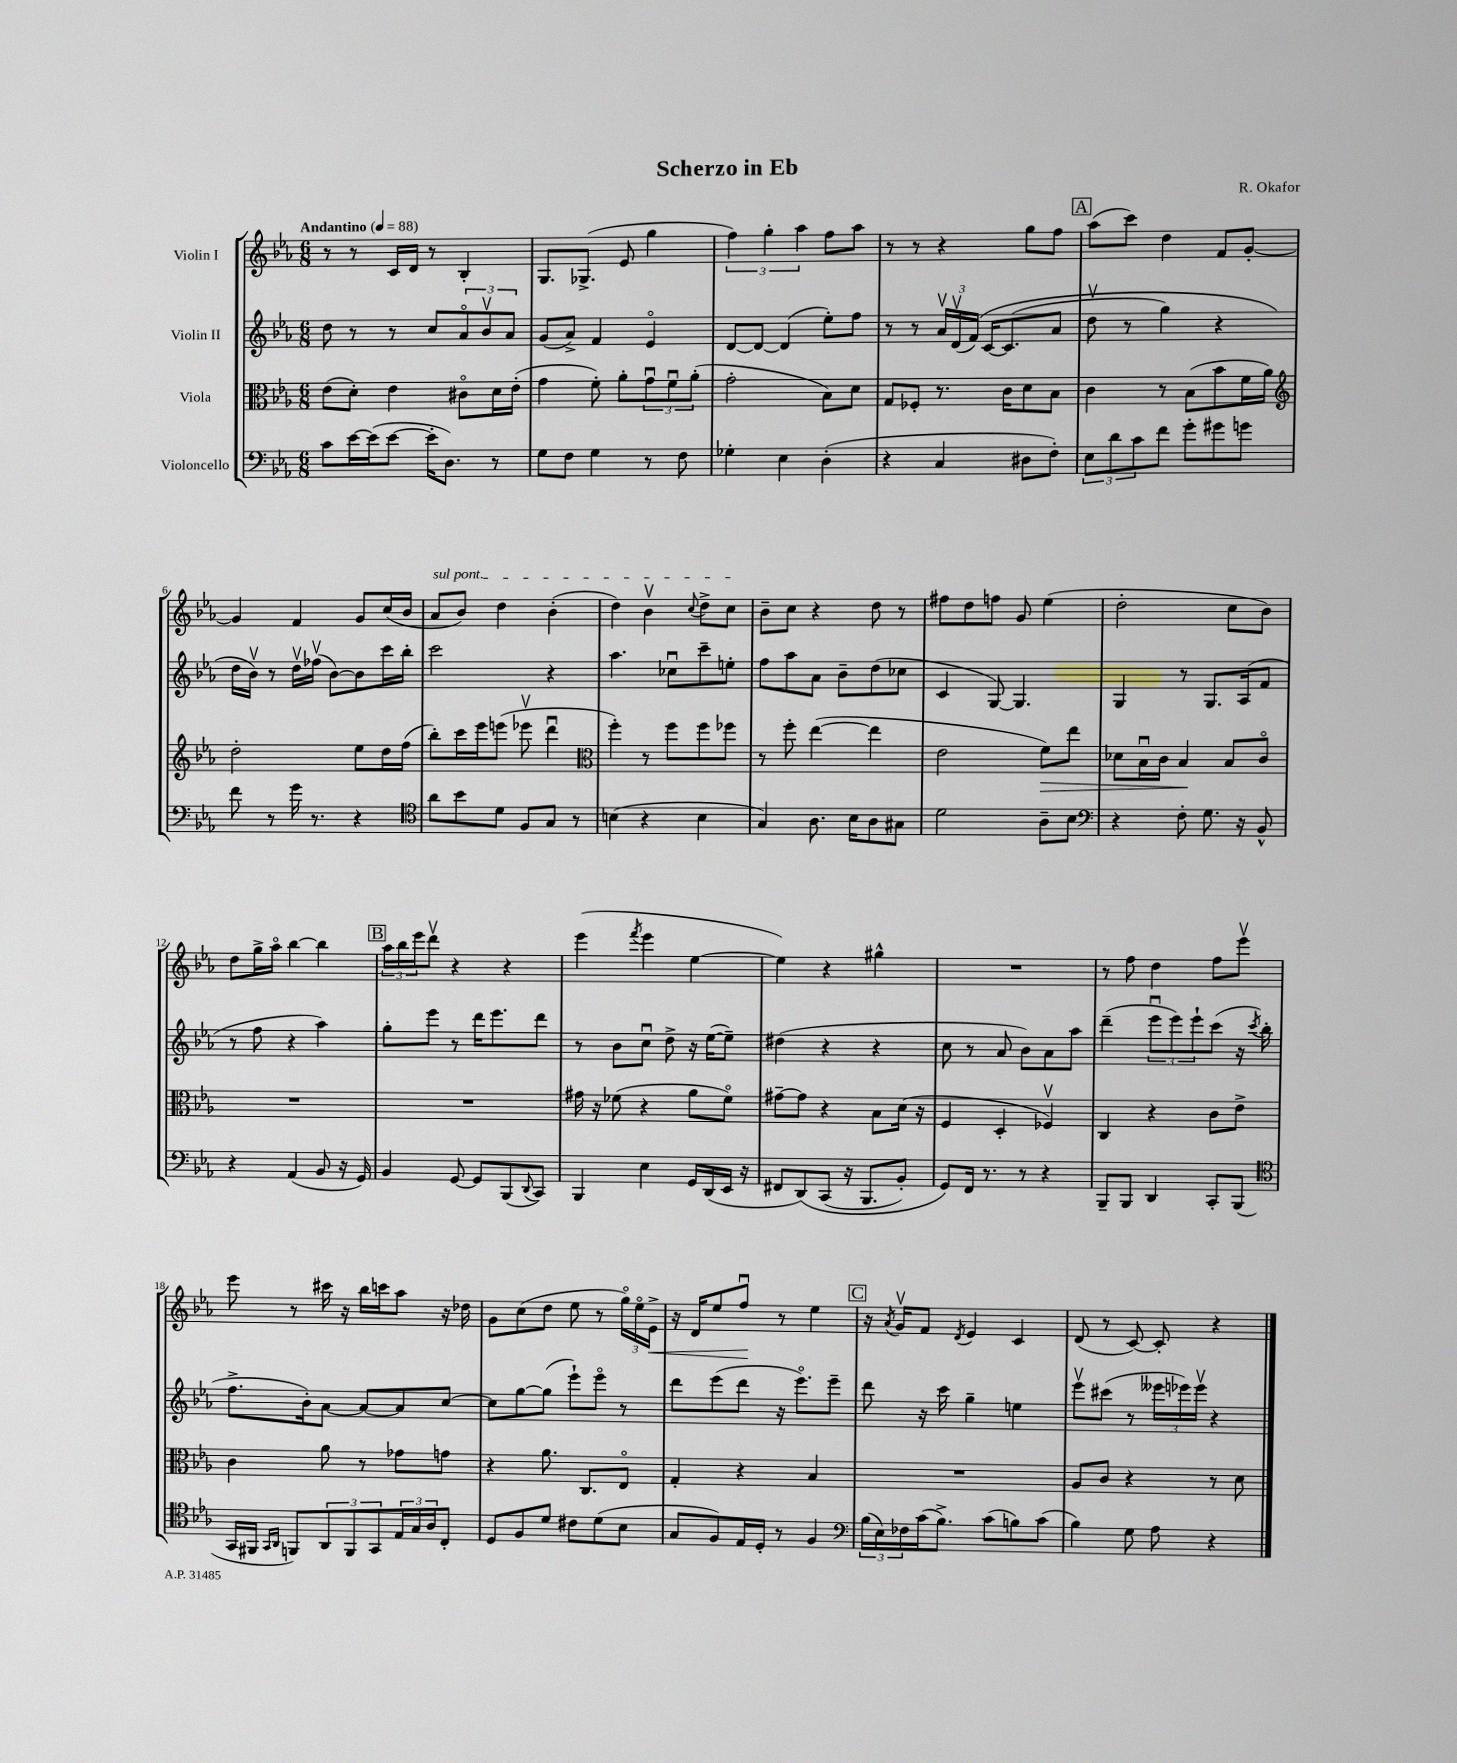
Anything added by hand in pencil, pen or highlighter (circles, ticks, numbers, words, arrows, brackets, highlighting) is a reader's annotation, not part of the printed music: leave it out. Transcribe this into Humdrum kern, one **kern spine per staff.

**kern	**kern	**kern	**kern
*staff4	*staff3	*staff2	*staff1
*clefF4	*clefC3	*clefG2	*clefG2
*k[b-e-a-]	*k[b-e-a-]	*k[b-e-a-]	*k[b-e-a-]
*M6/8	*M6/8	*M6/8	*M6/8
*MM88	*MM88	*MM88	*MM88
8c	(8e-	8dd	8r
[16e-	8d')	8r	8r
(16e-]	.	.	.
[8e-	4e-	8r	16c
.	.	.	16d
16e-']	.	8cc	8r
8.D)	.	.	.
.	8c#o	12a-o	4B-'
.	.	12b-v	.
8r	16d	.	.
.	.	12a-	.
.	(16e-'	.	.
=	=	=	=
8G	4g	(8g	8.G
8F	.	8a-^)	.
.	.	.	(8.G-^
4G	8f')	4f	.
.	8a-'	.	8e-
8r	12gu	4e-o	4gg
.	12fu	.	.
8F	.	.	.
.	(12a-'	.	.
=	=	=	=
4G-'	2g'	[8d	6ff)
.	.	8d_	.
.	.	.	6gg'
4E-	.	(4d]	.
.	.	.	6aa-
(4D'	8B-)	8ee-')	8ff
.	8d	8ff	8aa-
=	=	=	=
4r	8G	8r	8r
.	8F-'	8r	8r
4C	8.r	24a-v	4r
.	.	(24dv	.
.	.	&(24f)	.
.	.	[16c	.
.	16c	(8.c]	.
8D#	8d	.	8gg
8F')	8B-	8a-	8ff
=	=	=	=
12E-	4c	8ddv	(8aa-
12d	.	.	.
.	.	8r	8ccc)
12c	.	.	.
8f	8r	4gg)	4dd
8g'	(8B-	.	.
8g#	8b-	4r	8f
8g	16f	.	[8g'
.	16a-)	.	.
=	=	=	=
*	*clefG2	*	*
8f	2dd'	16dd	4g]
.	.	16b-v&)	.
8r	.	8r	.
16g	.	16ddv	4f
8.r	.	(16ff-v	.
.	.	[8b-)	.
4r	8ee-	8b-]	8g
.	16dd	16ccc	(16cc
.	(16ff	16bb-'	16b-
=	=	=	=
*clefC4	*	*	*
8a-	8bb-')	2ccc	8a-
8b-	16ccc	.	8b-)
.	16eee-	.	.
8d	(8eee	.	4dd
8F	8eee-v	.	.
8G	4dddu	4r	(4b-'
8r	.	.	.
=	=	=	=
*	*clefC3	*	*
(4B	4ff')	4.aa-	4dd)
4r	8r	.	4b-v
.	8ff	8cc-u	.
.	.	.	8qqcc
4B	8ff	8ccc~	8dd^
.	8ff-	8ee'	8cc
=	=	=	=
4G)	8r	8ff	8b-~
.	8ff'	8aa-	8cc
8.A-	([4ee-	8a-	4r
.	.	8b-~	.
16B-	.	.	.
8A-	4ee-]	(8dd	8dd
8G#	.	8cc-	8r
=	=	=	=
2d	2e-	4c	8ff#
.	.	.	8dd
.	.	[8G)	8ff
.	.	4.G]	8g
8A-~	8f)	.	(4ee-
8B-	8ee-	.	.
=	=	=	=
*clefF4	*	*	*
4r	8d-	4G	2dd'
.	16B-u	.	.
.	16c	.	.
8F'	4B-	8r	.
8.G	.	8.G	.
.	8B-	.	8cc
16r	.	(16A-	.
8BB-^^	8co	8f	8b-)
=	=	=	=
4r	2.r	8r	8dd
.	.	8ff	16gg^
.	.	.	16aa-o
(4AA-	.	4r	[4bb-
8BB-	.	4aa-)	4bb-]
16r	.	.	.
16GG)	.	.	.
=	=	=	=
4BB-	2.r	8gg'	24aa-
.	.	.	24bb-
.	.	.	24eee-
.	.	8eee-	8dddv
[8GG	.	8r	4r
8GG]	.	16ddd	.
.	.	8.eee-	.
(8BBB-	.	.	4r
8qqDD	.	.	.
8CC)	.	8ddd	.
=	=	=	=
4BBB-	16g#	8r	(4eee-
.	16r	.	.
.	(8f-	8b-	.
.	.	.	8qfff
4E-	4r	8ccu	4eee-
.	.	8dd^	.
16GG	8a-	16r	[4ee-
(16DD	.	([16ee-	.
16EE-	8f-o)	8ee-~])	.
16r	.	.	.
=	=	=	=
8FF#	[8g#~	(4dd#	4ee-])
&(8DD)	8g#]	.	.
(8CC	4r	4r	4r
16r	.	.	.
8.BBB-	.	.	.
.	8B-	4r	4gg#^^
8BB-')	(16d	.	.
.	16r	.	.
=	=	=	=
8GG&)	4F	8cc	2.r
16FF	.	8r	.
8.r	.	.	.
.	4D'	8a-	.
8r	.	8b-)	.
4r	4F-v)	8a-	.
.	.	8aa-	.
=	=	=	=
8BBB-~	4C	(4ddd~	8r
8BBB-	.	.	8ff
4DD	4r	12eee-u	4dd
.	.	12eee-)	.
.	.	12eee-`	.
8CC'	8c	(8ccc	8ff
(8BBB-	8e-^	16r	8eee-v
.	.	8qccc	.
.	.	16bb-'	.
=	=	=	=
*clefC4	*	*	*
16GG	4c	8.ff^	8eee-
16FF#	.	.	.
16qqGG	.	.	.
16qqAA-	.	.	.
8FF)	.	.	8r
.	.	16b-')	.
12AA-	8a-	[8a-	16ccc#
.	.	.	16r
12FF	.	.	.
.	8r	8a-_	16bb-
12GG	.	.	.
.	.	.	16ccc
24E-	8g-	8a-]	8aa-
24G	.	.	.
24A-	.	.	.
8C'	8g	[8cc	16r
.	.	.	16dd-
=	=	=	=
8D	4r	8cc]	8g
8F	.	[8gg	(8cc
8d	8.a-	(8gg]	8dd
8c#	.	8eee-`)	8ee-
.	8.C	.	.
(8d	.	8eee-o	8r
8B-	8E-o	8r	24ggo)
.	.	.	24ee-o
.	.	.	24e-^
=	=	=	=
8G	4G'	8ddd	16r
.	.	.	16d
8F)	.	(8eee-	8ee-
16E-	4r	8ddd	8ffu
16D'	.	.	.
8r	.	16r	8r
.	.	8.eee-o)	.
4F	4B-	.	4ee-
.	.	8eee-~	.
=	=	=	=
*clefF4	*	*	*
(24B-	2.r	8ddd	16r
24E-)	.	.	.
.	.	.	8qa-
.	.	.	16gv
24F-	.	.	.
(16c	.	16r	8f
8.B-^)	.	16ccc	.
.	.	.	8qd
.	.	4gg~	4e-
(8c	.	.	.
8B)	.	4ee	4c
(8c	.	.	.
=	=	=	=
4B-)	8A-	8eee-v	(8d
.	8c	(8ccc#	8r
8G	4r	8r	[8c)
8A-	.	24eee--	8c']
.	.	24eee-)	.
.	.	24eee-v	.
4r	8r	4r	4r
.	8d	.	.
==	==	==	==
*-	*-	*-	*-
